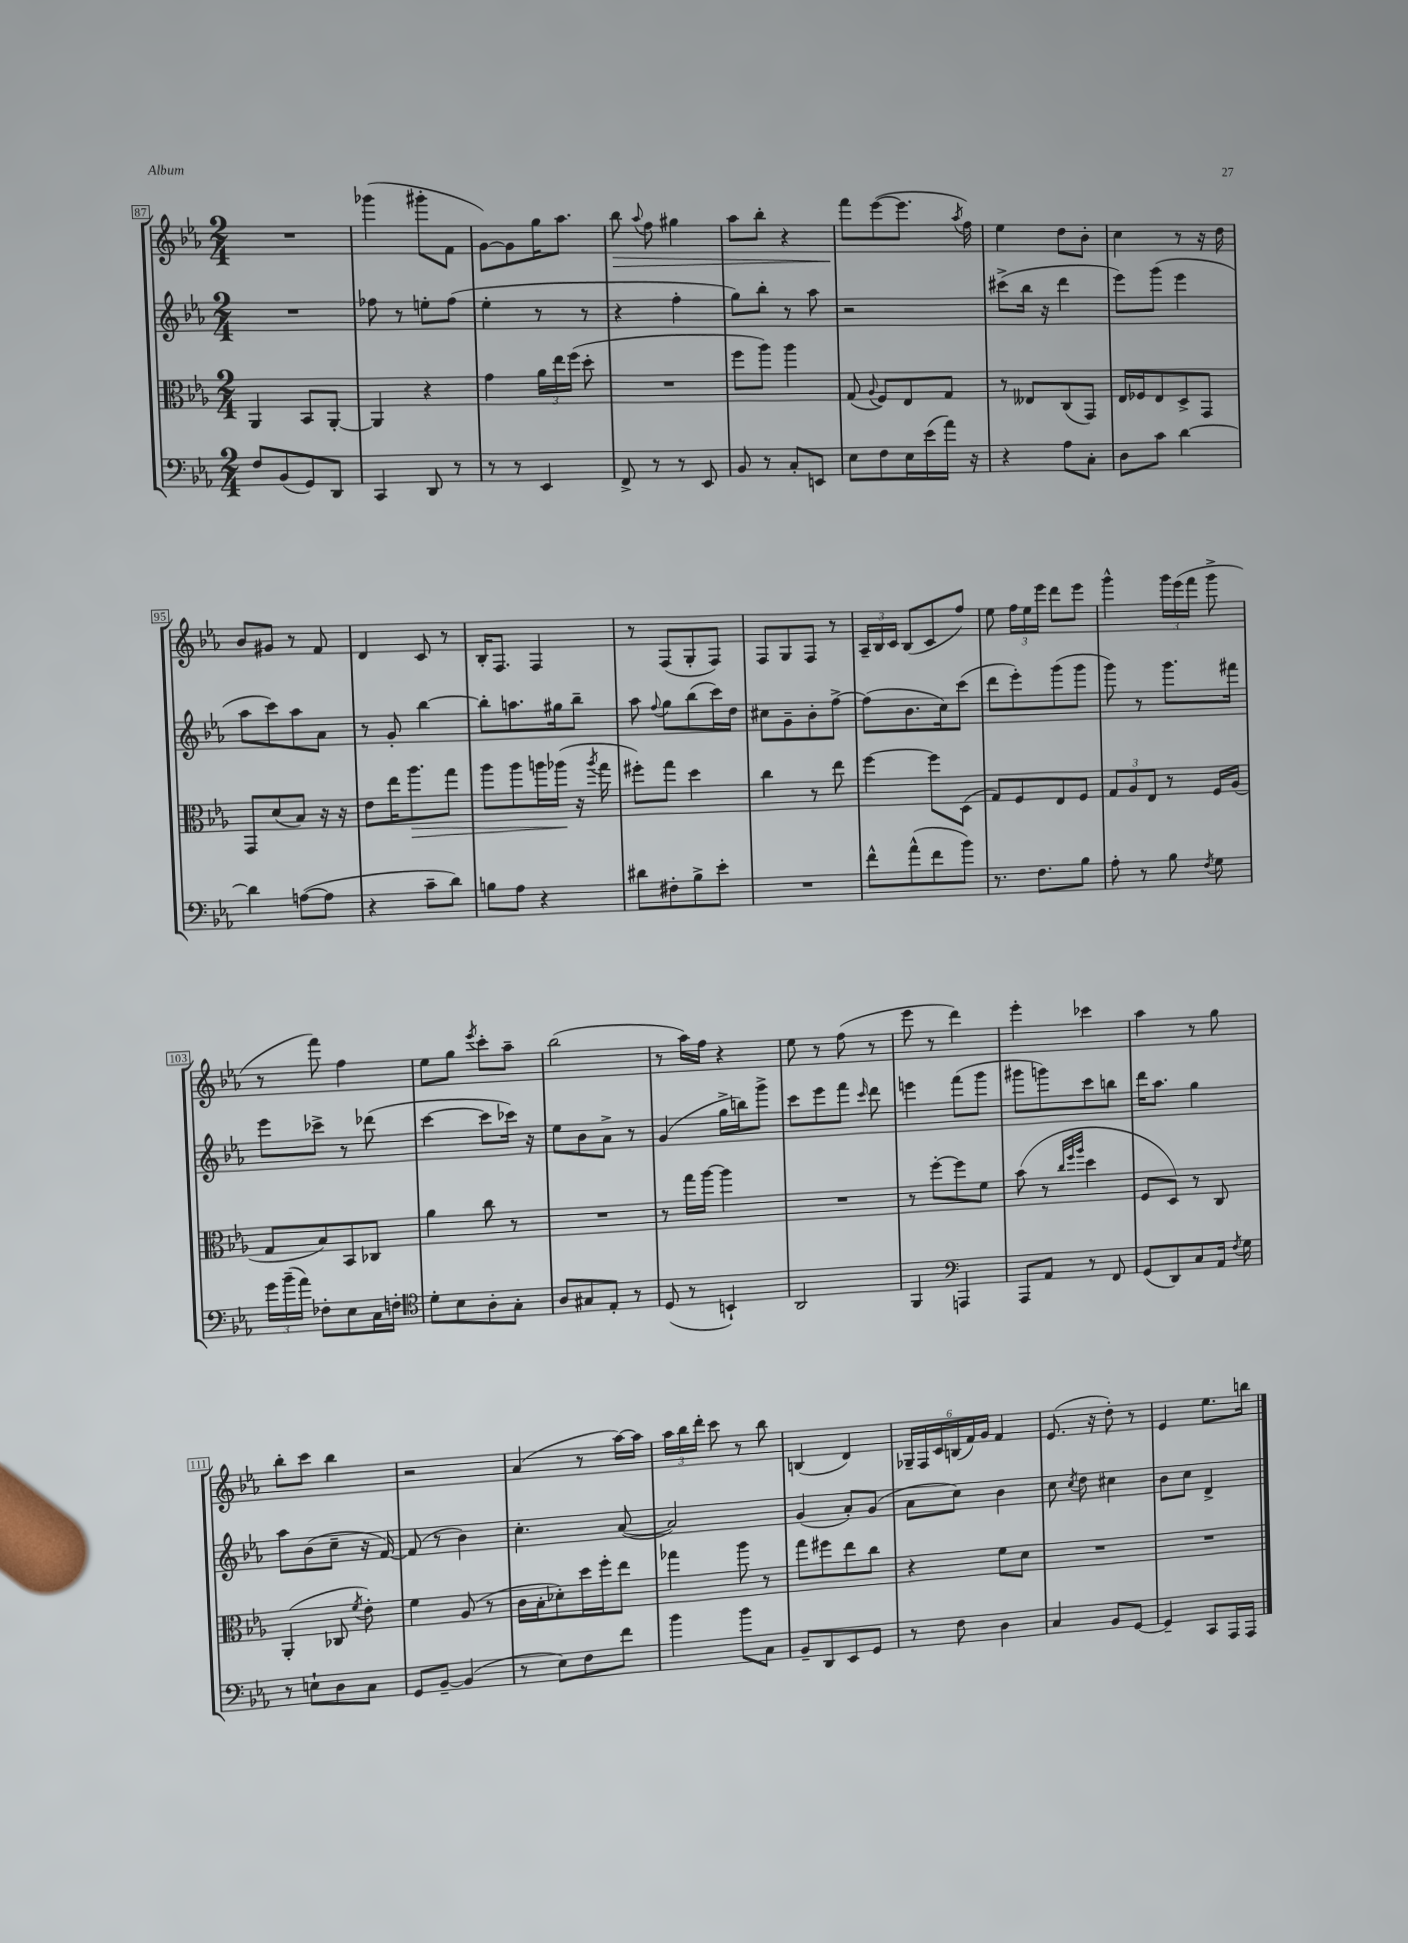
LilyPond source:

<<
\new StaffGroup <<
\new Staff = "s0" {
    \clef treble \key ees \major \numericTimeSignature \time 2/4
    \autoBeamOff R2 |
    ges'''4( gis'''8[-. f'8] |
    g'8[~) g'8 g''16 aes''8.] |
    bes''8\> \appoggiatura { aes''8 } f''8 gis''4 |
    aes''8[ bes''8]-. r4 |
    f'''8[\! ees'''8~( ees'''8.] \acciaccatura { aes''8 } f''16) |
    ees''4 d''8[ bes'8]-. |
    c''4 r8 r16 d''16 |
    bes'8[ gis'8] r8 f'8 |
    d'4 c'8 r8 |
    bes16[-. f8.] f4 |
    r8 f8[( g8-. f8]) |
    f8[ g8 f8] r8 |
    \tuplet 3/2 { aes16[-- bes16 c'16] } bes8[( c'8 f''8]) |
    ees''8 \tuplet 3/2 { f''16[ ees''16 ees'''16] } d'''8[ ees'''8] |
    g'''4-^ \tuplet 3/2 { g'''16[ ees'''16( f'''16] } g'''8-> |
    r8 f'''8) f''4 |
    ees''8[ g''8] \acciaccatura { ees'''8 } c'''8[-. aes''8]-- |
    bes''2( |
    r8 aes''16[) f''16] r4 |
    ees''8 r8 f''8( r8 |
    ees'''8 r8 d'''4) |
    ees'''4-. ces'''4 |
    aes''4 r8 g''8 |
    bes''8[-. c'''8] bes''4 |
    r2 |
    aes'4( r8 aes''16[~) aes''16] |
    \tuplet 3/2 { aes''16[ bes''16 d'''16]-. } c'''8 r8 bes''8 |
    b4( d'4) |
    \tuplet 6/4 { ges16[-- f16 c'16 b16( f'16) g'16] } f'4 |
    ees'8.( r16 d''8-.) r8 |
    ees'4 ees''8.[ b''16] \bar "|." |
}
\new Staff = "s1" {
    \clef treble \key ees \major \numericTimeSignature \time 2/4
    \autoBeamOff R2 |
    fes''8 r8 e''8[-. fes''8]( |
    ees''4-. r8 r8 |
    r4 f''4-. |
    g''8[) bes''8]-. r8 aes''8 |
    r2 |
    cis'''8[->( bes''16] r16 d'''4 |
    ees'''8[) g'''8]( ees'''4 |
    aes''8[ c'''8) aes''8 aes'8] |
    r8 g'8-. bes''4~ |
    bes''8[-. a''8. gis''16 bes''8]-- |
    aes''8 \appoggiatura { f''8 } g''8[ bes''8( c'''16) d''16] |
    cis''8[ g'8-- bes'8-. f''8]~-> |
    f''8[( bes'8. c''16) c'''8]( |
    d'''8[ ees'''8-.) g'''8( g'''8] |
    g'''8) r8 g'''8.[ fis'''16] |
    ees'''8[ ces'''8]-> r8 des'''8( |
    c'''4~ c'''8[ ces'''16]) r16 |
    ees''8[ bes'8 aes'8]-> r8 |
    g'4( g''16[-> b''16) g'''8]-> |
    c'''8[ ees'''8 f'''8] \grace { c'''16 } d'''8 |
    e'''4 f'''8[( g'''8] |
    gis'''8[ g'''8) c'''8 b''8] |
    d'''16[ aes''8.] g''4 |
    aes''8[ bes'8( c''8]-- r16 f'16~) |
    f'8( r8 bes'4) |
    c''4.-. aes'8~( |
    aes'2) |
    g'4( aes'8[-.) g'8]( |
    aes'8[ c''8]) bes'4 |
    c''8 \acciaccatura { c''8 } d''8 cis''4 |
    bes'8[ c''8] d'4-> \bar "|." |
}
\new Staff = "s2" {
    \clef alto \key ees \major \numericTimeSignature \time 2/4
    \autoBeamOff aes,4 bes,8[ aes,8]~-. |
    aes,4 r4 |
    g'4 \tuplet 3/2 { aes'16[ ees''16 f''16]( } d''8-. |
    R2 |
    f''8[ aes''8]) aes''4 |
    g8( \appoggiatura { aes8 } f8[) ees8 g8] |
    r8 eeses8[ c8( g,8]) |
    ees16[ fes16 ees8 d8-> g,8] |
    g,8[ d'8( bes8]) r16 r16 |
    ees'8[ ees''16 aes''8.\> g''8] |
    aes''8[ aes''8 a''16 aes''16]\!( r16 \acciaccatura { aes''8 } g''16 |
    fis''8[-.) g''8] d''4 |
    c''4 r8 ees''8 |
    f''4~ f''8[ d8]( |
    g8[) f8 ees8 f8] |
    \tuplet 3/2 { g8[ aes8 ees8] } r8 f16[ aes16]( |
    g8[ bes8) bes,8 ces8] |
    aes'4 c''8 r8 |
    R2 |
    r8 g''16[ aes''16]~ aes''4 |
    R2 |
    r8 f''8[~-. f''8 f'8] |
    bes'8( r8 \grace { c''32[ f''32 aes''32] } d''4 |
    f8[ d8]) r8 c8 |
    aes,4-.( ces8 \acciaccatura { f'8 } ees'8-.) |
    f'4 aes8( r8 |
    c'16[ bes16-. des'8-.) d''16 f''16-. ees''8] |
    ges''4 aes''8 r8 |
    g''8[ fis''8 ees''8 c''8] |
    r4 f'8[ d'8] |
    R2 |
    R2 \bar "|." |
}
\new Staff = "s3" {
    \clef bass \key ees \major \numericTimeSignature \time 2/4
    \autoBeamOff f8[ bes,8( g,8) d,8] |
    c,4 d,8 r8 |
    r8 r8 ees,4 |
    f,8-> r8 r8 ees,8 |
    bes,8 r8 c8[-. e,8] |
    ees8[ f8 ees16 ees'16( aes'16]) r16 |
    r4 aes8[ c8]-. |
    d8[ c'8] d'4~ |
    d'4 a8[~( a8] |
    r4 c'8[-- d'8]) |
    b8[ aes8] r4 |
    dis'8[ fis8-. bes8-> ees'8]-. |
    R2 |
    f'8[-^ aes'8-^( f'8 bes'8]) |
    r8. f8.[ bes8] |
    aes8-. r8 bes8 \acciaccatura { f8 } g8 |
    \tuplet 3/2 { g'16[ bes'16--( aes'16]) } fes8[-. ees8 c16 f16]-. |
    \clef tenor d'8[-. bes8 aes8-. g8]-. |
    aes8[ gis8 ees8]-. r8 |
    d8( r8 b,4-!) |
    aes,2 |
    f,4 \clef bass a,,4 |
    aes,,8[ aes,8] r8 f,8 |
    g,8[( d,8) c8 aes,16] \acciaccatura { f8 } g16 |
    r8 e8[-! d8 c8] |
    g,8[ bes,8]~-- bes,4( |
    r8 ees8[) f8 f'8] |
    bes'4 bes'8[ c8] |
    bes,8[-- d,8 ees,8 g,8] |
    r8 f8 d4 |
    c4 bes,8[ g,8]~ |
    g,4-- c,8[ aes,,16 aes,,16] \bar "|." |
}
>>
>>
\layout { \context { \Score currentBarNumber = #87 \override BarNumber.stencil = #(make-stencil-boxer 0.1 0.3 ly:text-interface::print) } }
